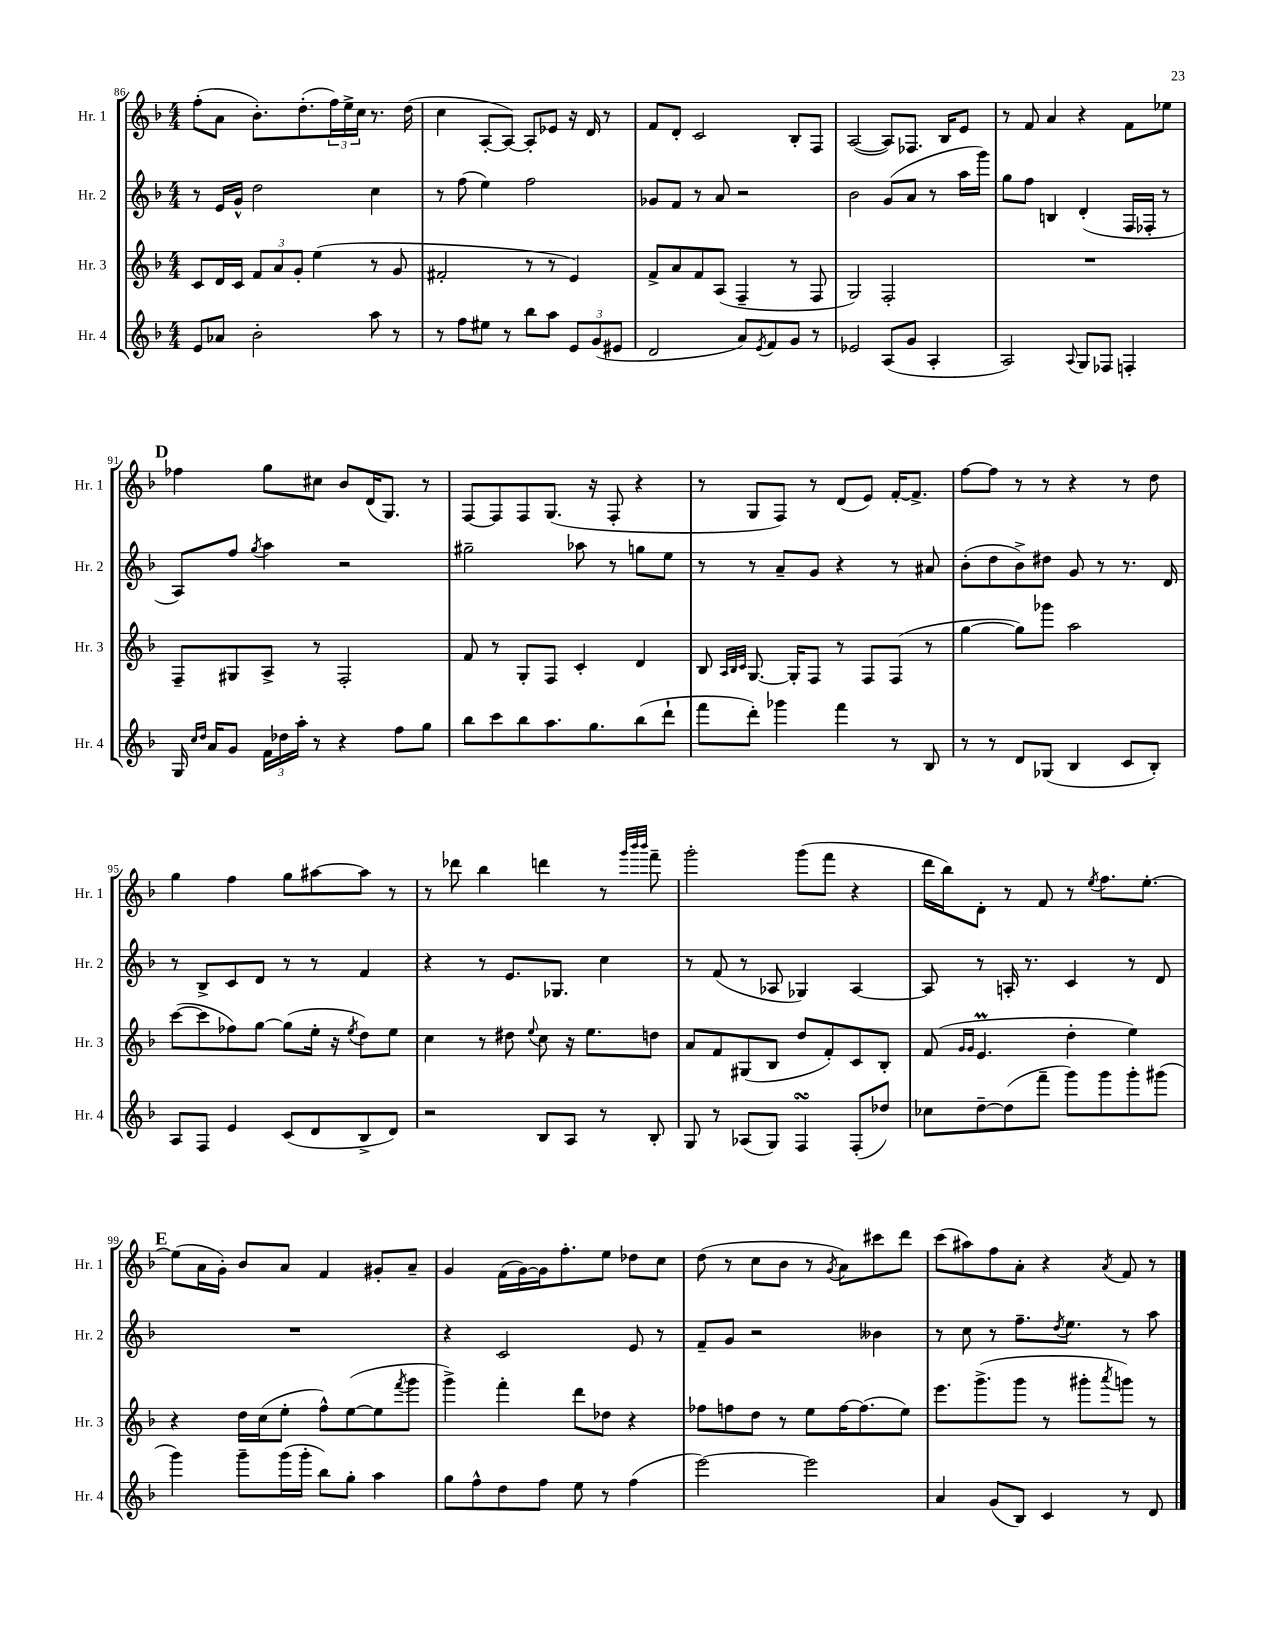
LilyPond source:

<<
\new StaffGroup <<
\new Staff = "s0" \with { instrumentName = "Hr. 1" shortInstrumentName = "Hr. 1" } {
    \clef treble \key f \major \numericTimeSignature \time 4/4
    f''8-.( a'8 bes'8.-.) d''8.-.( \tuplet 3/2 { f''16) e''16-> c''16 } r8. d''16( |
    c''4 a8~-. a8~) a8-. ees'8 r16 d'16 r8 |
    f'8 d'8-. c'2 bes8-. f8 |
    a2~( a8) fes8. bes16 e'8 |
    r8 f'8 a'4 r4 f'8 ees''8 |
    \mark \markup { \bold "D" } fes''4 g''8 cis''8 bes'8 d'16( g8.) r8 |
    f8~ f8 f8 g8.( r16 f8-. r4 |
    r8 g8 f8) r8 d'8( e'8) f'16~-. f'8.-> |
    f''8~ f''8 r8 r8 r4 r8 d''8 |
    g''4 f''4 g''8 ais''8~ ais''8 r8 |
    r8 des'''8 bes''4 d'''4 r8 \grace { g'''32 bes'''32 bes'''32 } f'''8-- |
    g'''2-. g'''8( f'''8 r4 |
    d'''16 bes''16) d'8-. r8 f'8 r8 \acciaccatura { e''8 } f''8. e''8.~-. |
    \mark \markup { \bold "E" } e''8( a'16 g'16-.) bes'8 a'8 f'4 gis'8-. a'8-- |
    g'4 f'16( g'16~) g'16 f''8.-. e''8 des''8 c''8 |
    d''8( r8 c''8 bes'8 r8 \acciaccatura { g'8 } a'8) cis'''8 d'''8 |
    c'''8( ais''8) f''8 a'8-. r4 \acciaccatura { a'8 } f'8 r8 \bar "|." |
}
\new Staff = "s1" \with { instrumentName = "Hr. 2" shortInstrumentName = "Hr. 2" } {
    \clef treble \key f \major \numericTimeSignature \time 4/4
    r8 e'16 g'16-^ d''2 c''4 |
    r8 f''8( e''4) f''2 |
    ges'8 f'8 r8 a'8 r2 |
    bes'2 g'8( a'8 r8 a''16 g'''16) |
    g''8 f''8 b4 d'4-.( f16 fes16-. r8 |
    \mark \markup { \bold "D" } a8) f''8 \acciaccatura { g''8 } a''4 r2 |
    gis''2-- aes''8 r8 g''8 e''8 |
    r8 r8 a'8-- g'8 r4 r8 ais'8 |
    bes'8-.( d''8 bes'8->) dis''8 g'8 r8 r8. d'16 |
    r8 bes8-> c'8 d'8 r8 r8 f'4 |
    r4 r8 e'8. ges8. c''4 |
    r8 f'8( r8 aes8 ges4) aes4~ |
    aes8 r8 a16-. r8. c'4 r8 d'8 |
    \mark \markup { \bold "E" } R1 |
    r4 c'2 e'8 r8 |
    f'8-- g'8 r2 beses'4 |
    r8 c''8 r8 f''8.-- \acciaccatura { d''8 } e''8. r8 a''8 \bar "|." |
}
\new Staff = "s2" \with { instrumentName = "Hr. 3" shortInstrumentName = "Hr. 3" } {
    \clef treble \key f \major \numericTimeSignature \time 4/4
    c'8 d'16 c'16 \tuplet 3/2 { f'8 a'8 g'8-. } e''4( r8 g'8 |
    fis'2-. r8 r8 e'4) |
    f'8-> a'8 f'8 a8( f4-- r8 f8 |
    g2) f2-. |
    R1 |
    \mark \markup { \bold "D" } f8-- gis8 a8-> r8 f2-. |
    f'8 r8 g8-. f8 c'4-. d'4 |
    bes8 \grace { a32 bes32 c'32 } g8.~ g16-. f8 r8 f8 f8( r8 |
    g''4~ g''8) ges'''8 a''2 |
    c'''8~( c'''8 fes''8) g''8~ g''8( e''16-. r16 \acciaccatura { e''8 } d''8) e''8 |
    c''4 r8 dis''8 \appoggiatura { e''8 } c''8 r16 e''8. d''8 |
    a'8 f'8 gis8( bes8 d''8 f'8-.) c'8 bes8-. |
    f'8( \grace { g'16 g'16 } e'4.\prall d''4-. e''4) |
    \mark \markup { \bold "E" } r4 d''16 c''16( e''8-. f''8-^) e''8~( e''8 \acciaccatura { f'''8 } g'''8 |
    g'''4->) f'''4-. d'''8 des''8 r4 |
    fes''8 f''8 d''8 r8 e''8 f''16~ f''8.( e''8) |
    e'''8. g'''8.->( g'''8 r8 gis'''8-. \acciaccatura { a'''8 } g'''8) r8 \bar "|." |
}
\new Staff = "s3" \with { instrumentName = "Hr. 4" shortInstrumentName = "Hr. 4" } {
    \clef treble \key f \major \numericTimeSignature \time 4/4
    e'8 aes'8 bes'2-. a''8 r8 |
    r8 f''8 eis''8 r8 bes''8 a''8 \tuplet 3/2 { e'8 g'8( eis'8 } |
    d'2 a'8) \acciaccatura { e'8 } f'8 g'8 r8 |
    ees'2 a8( g'8 a4-. |
    a2) \appoggiatura { a8 } g8 fes8 f4-. |
    \mark \markup { \bold "D" } g16 \grace { c''16 d''16 } a'16 g'8 \tuplet 3/2 { f'16 des''16 a''16-. } r8 r4 f''8 g''8 |
    bes''8 c'''8 bes''8 a''8. g''8. bes''8( d'''8-! |
    f'''8 d'''8-.) ges'''4 f'''4 r8 bes8 |
    r8 r8 d'8 ges8( bes4 c'8 bes8-.) |
    a8 f8 e'4 c'8( d'8 bes8-> d'8) |
    r2 bes8 a8 r8 bes8-. |
    g8 r8 aes8( g8) f4\turn f8-.( des''8) |
    ces''8 d''8~-- d''8( f'''8-- g'''8) g'''8 g'''8-. gis'''8( |
    \mark \markup { \bold "E" } g'''4) g'''8-- g'''16( g'''16-. bes''8) g''8-. a''4 |
    g''8 f''8-^ d''8 f''8 e''8 r8 f''4( |
    e'''2~) e'''2 |
    a'4 g'8( bes8) c'4 r8 d'8 \bar "|." |
}
>>
>>
\layout { \context { \Score currentBarNumber = #86 } }
